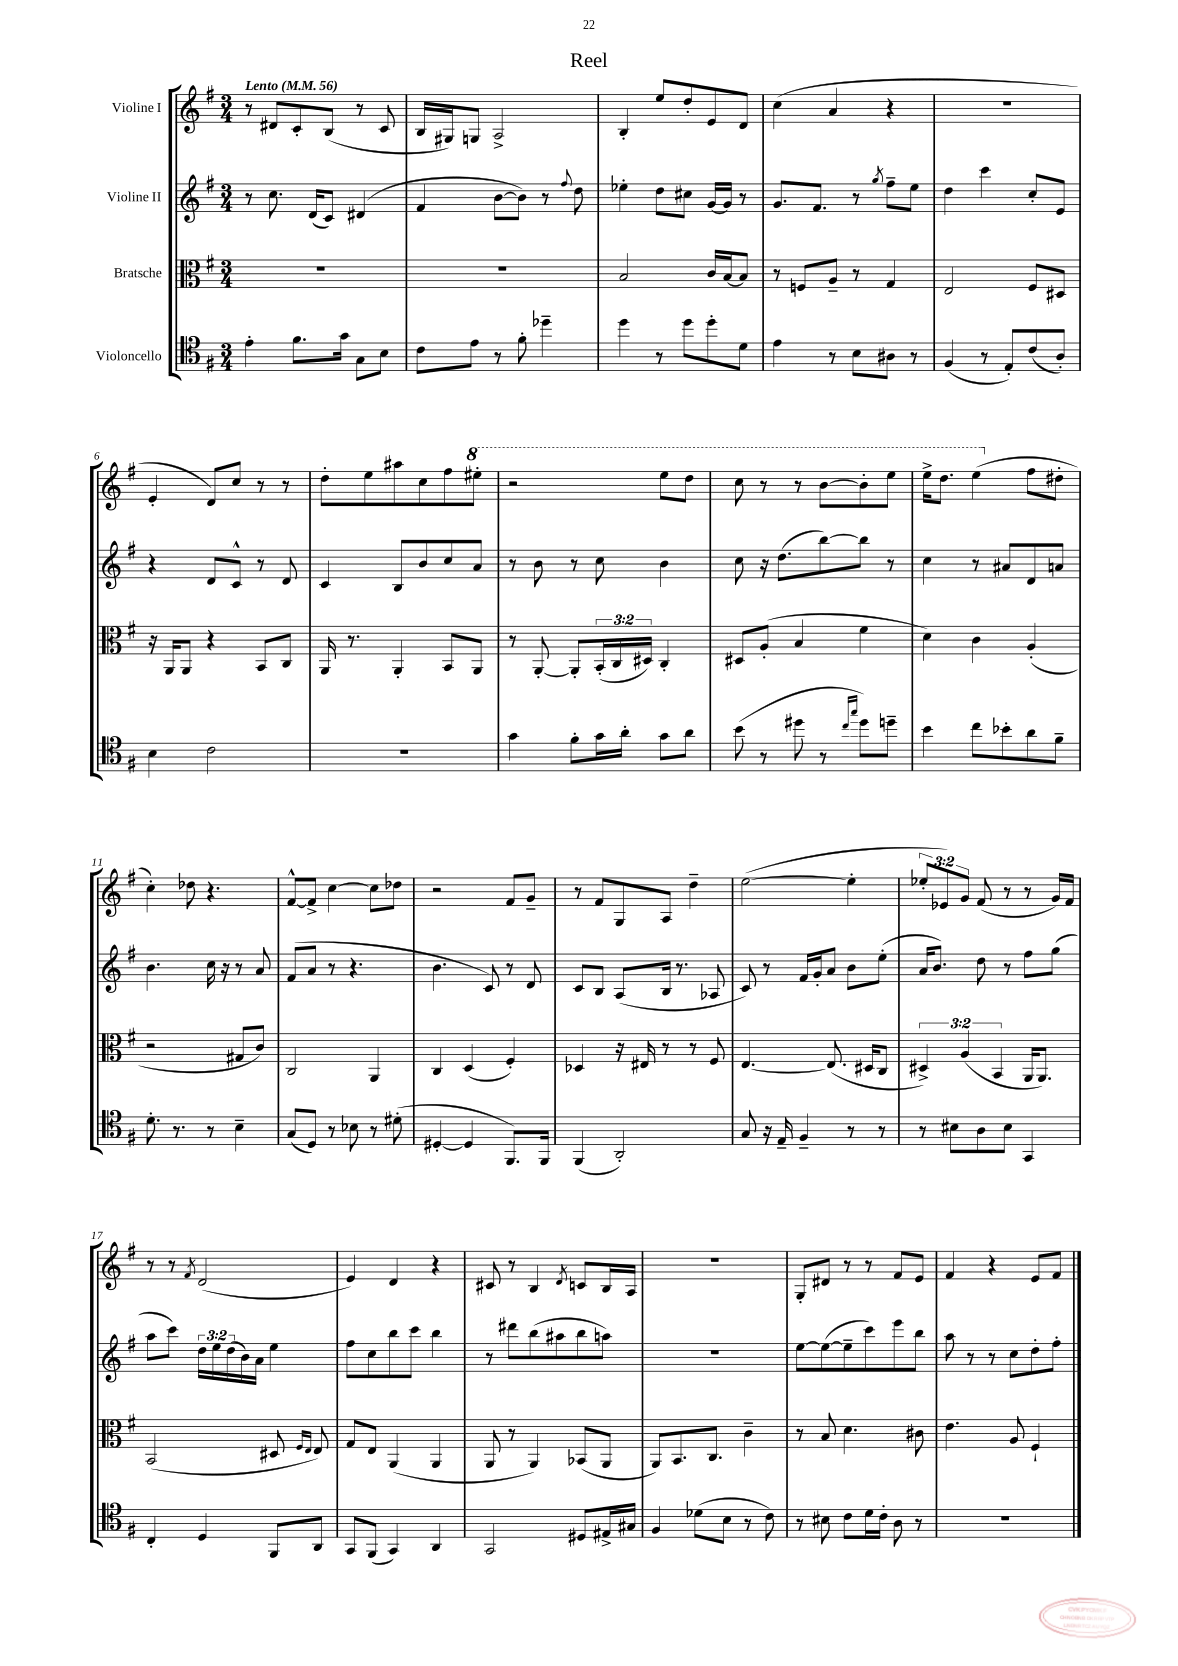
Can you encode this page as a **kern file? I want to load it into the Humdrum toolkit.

**kern	**kern	**kern	**kern
*staff4	*staff3	*staff2	*staff1
*clefC4	*clefC3	*clefG2	*clefG2
*k[f#]	*k[f#]	*k[f#]	*k[f#]
*M3/4	*M3/4	*M3/4	*M3/4
*MM56	*MM56	*MM56	*MM56
4e'	2.r	8r	8r
.	.	8.cc	8d#
8.f#	.	.	8c'
.	.	(16d	.
.	.	8c)	(8B
16g	.	.	.
8G	.	(4d#	8r
8B	.	.	8c
=	=	=	=
8c	2.r	4f#	16B
.	.	.	16G#)
8e	.	.	8G
8r	.	[8b	2A^
8f#'	.	8b])	.
4dd-~	.	8r	.
.	.	8qqff#	.
.	.	8dd	.
=	=	=	=
4dd	2B	4ee-'	4B'
8r	.	8dd	8ee
8dd	.	8cc#	8dd'
8dd'	16c	[16g	8e
.	[16B	16g]	.
8d	8B]	8r	8d
=	=	=	=
4e	8r	8.g	(4cc
.	8F	.	.
.	.	8.f#	.
8r	8A~	.	4a
8B	8r	8r	.
.	.	8qgg	.
8A#	4G	8ff#~	4r
8r	.	8ee	.
=	=	=	=
(4F#	2E	4dd	2.r
8r	.	4ccc	.
8E')	.	.	.
(8c	8F#	8cc'	.
8A')	8D#	8e	.
=	=	=	=
4B	16r	4r	4e'
.	16AA	.	.
.	8AA	.	.
2c	4r	8d	8d)
.	.	8c^^	8cc
.	8BB	8r	8r
.	8C	8d	8r
=	=	=	=
2.r	16AA	4c	8dd'
.	8.r	.	.
.	.	.	8ee
.	4AA'	8B	8aa#
.	.	8b	8cc
.	8BB	8cc	8ff#
.	8AA	8a	8eee#'
=	=	=	=
4g	8r	8r	2r
.	[8AA'	8b	.
8f#'	8AA']	8r	.
16g	(24BB'	8cc	.
.	24C	.	.
16a'	.	.	.
.	24D#)	.	.
8g	4C'	4b	8eee
8a	.	.	8ddd
=	=	=	=
(8b	8D#	8cc	8ccc
8r	(8A'	16r	8r
.	.	(8.dd	.
8dd#	4B	.	8r
8r	.	[8bb)	[8bb
16qqcc	.	.	.
16qqgg	.	.	.
8dd#)	4f#	8bb]	8bb']
8dd~	.	8r	8eee
=	=	=	=
4b	4d)	4cc	16eee^
.	.	.	8.ddd
8cc	4c	8r	(4eee
8b-'	.	8a#	.
8a	(4A'	8d	8ff#
8f#~	.	8a	8dd#'
=	=	=	=
8.d'	2r	4.b	4cc')
8.r	.	.	.
.	.	.	8dd-
8r	.	16cc	4.r
.	.	16r	.
4B~	8G#	8r	.
.	8c)	8a	.
=	=	=	=
(8G	2C	(8f#	[8f#^^
8D)	.	8a	8f#^]
8r	.	8r	[4cc
8B-	.	4.r	.
8r	4AA	.	8cc]
(8d#'	.	.	8dd-
=	=	=	=
[4D#'	4C	4.b	2r
4D#]	(4D	.	.
.	.	8c)	.
8.FF#)	4F#')	8r	8f#
.	.	8d	8g~
16FF#	.	.	.
=	=	=	=
(4FF#	4D-	8c	8r
.	.	8B	8f#
2AA')	16r	(8A	8G
.	16E#	.	.
.	8r	16B	8A
.	.	8.r	.
.	8r	.	4dd~
.	8F#	8A-	.
=	=	=	=
8G	[4.E	8c)	([2ee
16r	.	8r	.
16E~	.	.	.
4F#~	.	16f#	.
.	.	16g'	.
.	(8.E]	8a	.
8r	.	8b	4ee']
.	16D#	.	.
8r	8C	(8ee'	.
=	=	=	=
8r	6D#^)	16a	12ee-'
.	.	8.b)	.
.	.	.	12e-)
8B#	.	.	.
.	(6A	.	12g
8A	.	8dd	(8f#
.	6BB	.	.
8B#	.	8r	8r
4GG	16AA	8ff#	8r
.	8.AA)	.	.
.	.	(8gg	16g)
.	.	.	16f#
=	=	=	=
4C'	(2BB	8aa	8r
.	.	8ccc)	8r
.	.	.	8qf#
4D	.	24dd	(2d
.	.	24ee	.
.	.	(24dd	.
.	.	16b)	.
.	.	16a	.
8FF#	8D#	4ee	.
.	16qqF#	.	.
.	16qqE	.	.
8AA	8E)	.	.
=	=	=	=
8GG	8G	8ff#	4e)
(8FF#	8E	8cc	.
4GG)	(4AA	8bb	4d
.	.	8ccc	.
4AA	4AA	4bb	4r
=	=	=	=
2GG	8AA	8r	8c#
.	8r	8ddd#	8r
.	4AA)	(8bb	4B
.	.	8aa#	.
.	.	.	8qd
8D#	(8BB-	8bb	8c
16E#^	8AA	8aa)	16B
16G#	.	.	16A
=	=	=	=
4F#	8AA)	2.r	2.r
.	8.BB	.	.
(8d-	.	.	.
.	8.C	.	.
8B	.	.	.
8r	4c~	.	.
8c)	.	.	.
=	=	=	=
8r	8r	[8ee	8G'
8B#	8B	(8ee_	8d#
8c	4.d	8ee~]	8r
16d	.	8ccc)	8r
16c'	.	.	.
8A	.	8eee	8f#
8r	8c#	8bb	8e
=	=	=	=
2.r	4.e	8aa	4f#
.	.	8r	.
.	.	8r	4r
.	8A	8cc	.
.	4F#`	8dd'	8e
.	.	8ff#'	8f#
==	==	==	==
*-	*-	*-	*-
